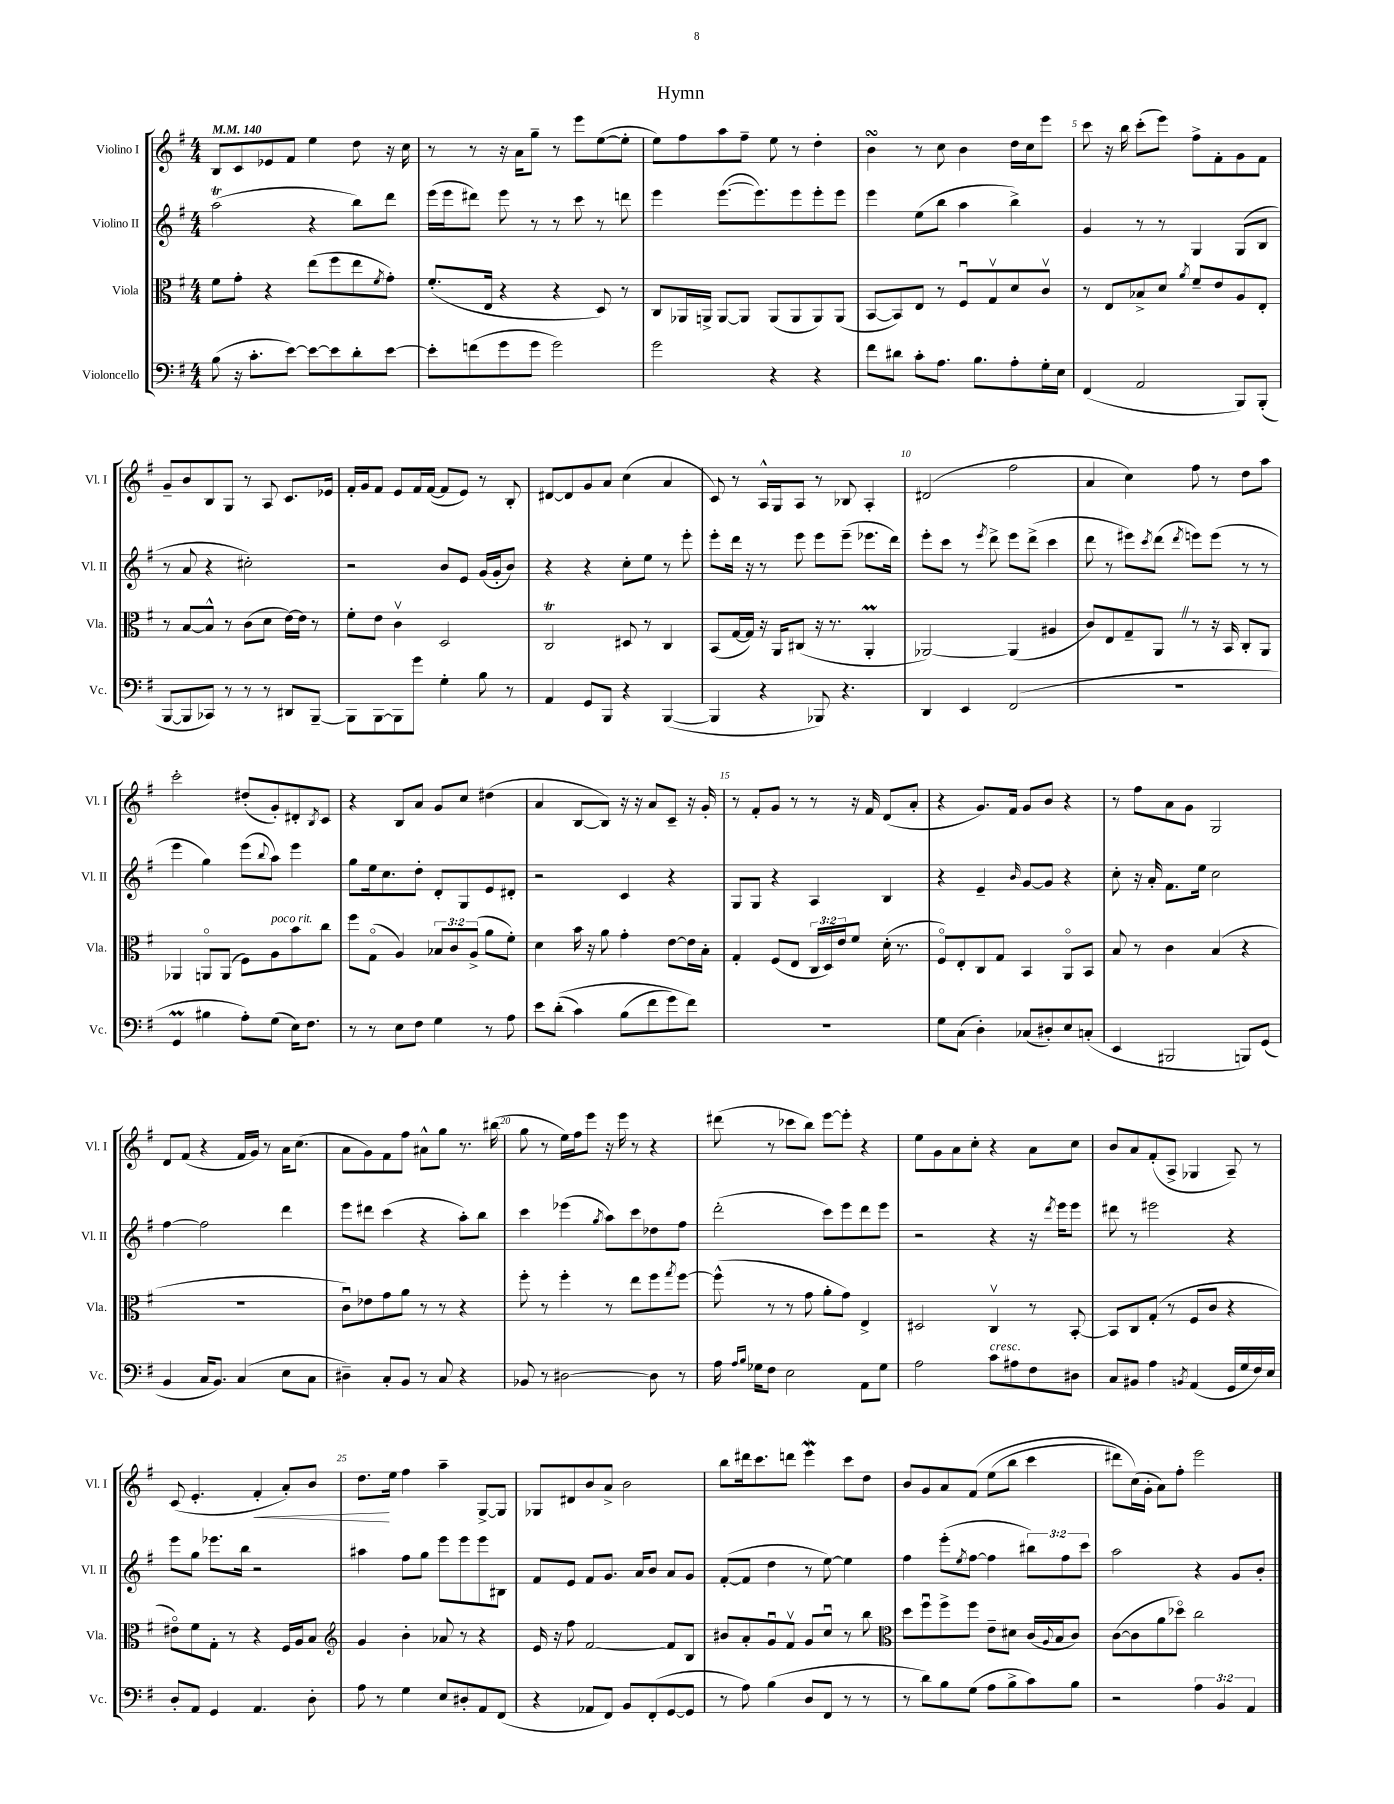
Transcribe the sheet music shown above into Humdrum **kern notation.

**kern	**kern	**kern	**kern
*staff4	*staff3	*staff2	*staff1
*clefF4	*clefC3	*clefG2	*clefG2
*k[f#]	*k[f#]	*k[f#]	*k[f#]
*M4/4	*M4/4	*M4/4	*M4/4
*MM140	*MM140	*MM140	*MM140
(8B	8f#	(2aa	8B
16r	8g'	.	8c
8.c'	.	.	.
.	4r	.	8e-
[8e)	.	.	8f#
8e_	(8ee	4r	4ee
8e]	8ff#	.	.
8d'	8ee	8bb)	8dd
.	8qf#	.	.
[8e	8g')	8ddd	16r
.	.	.	16cc
=	=	=	=
8e']	(8.f#'	(16eee	8r
.	.	16eee	.
(8f	.	8ddd#)	8r
.	16E	.	.
8g	4r	8eee	16r
.	.	.	16a
8g	.	8r	8gg~
2g)	4r	8r	8r
.	.	8ccc	8eee
.	8D)	8r	([8ee
.	8r	8ddd	8ee']
=	=	=	=
2g	8C	4eee	8ee)
.	16AA-	.	8ff#
.	16AA^	.	.
.	[8AA	([8.eee	8aa
.	8AA]	.	8ff#~
.	.	8.eee])	.
4r	(8AA	.	8ee
.	8AA	8eee	8r
4r	8AA)	8eee'	4dd'
.	(8AA	8eee	.
=	=	=	=
8f#	[8BB	4eee	4b
8d#	8BB])	.	.
8c'	8E	(8ee	8r
8.A	8r	8bb	8cc
.	8F#u	4aa	4b
8.B	.	.	.
.	8Gv	.	.
8A'	8d	4bb^)	16dd
.	.	.	16cc
16G'	8cv	.	8eee
16E	.	.	.
=	=	=	=
(4FF#	8r	4g	8ccc
.	8E	.	16r
.	.	.	16bb
2AA	8B-^	8r	(8ccc'
.	8d	8r	8eee)
.	8qa	.	.
.	8f#~	4G	8ff#^
.	8e	.	8f#'
8BBB)	8A	(8G	8g
(8BBB'	8E'	8B	8f#
=	=	=	=
[8BBB	8r	8r	8g~
8BBB]	[8B	8a	8b
8CC-)	8B^^]	4r	8B
8r	8r	.	8G
8r	(8c	2cc#')	8r
8r	8d	.	8A
8DD#	[16e)	.	8.c
.	16e]	.	.
[8BBB~	8r	.	.
.	.	.	16e-
=	=	=	=
8BBB]	8f#'	2r	16f#'
.	.	.	16g
[8BBB	8e	.	8f#
8BBB]	4cv	.	8e
8g	.	.	16f#
.	.	.	([16f#
4G'	2D	8b	8f#]
.	.	8e	8e)
8B	.	(16g	8r
.	.	16g'	.
8r	.	8b)	8B'
=	=	=	=
4AA	2C	4r	[8d#
.	.	.	8d#]
8GG	.	4r	8g
8BBB	.	.	8a
4r	8D#	8cc'	(4cc
.	8r	8ee	.
([4BBB	4C	8r	4a
.	.	8eee'	.
=	=	=	=
4BBB]	(8BB	8eee'	8c)
.	[16G	16ddd	8r
.	16G])	16r	.
4r	16r	8r	16A^^
.	16AA	.	16G
.	(8C#	8eee	8A
8BBB-)	16r	8eee	8r
.	8.r	.	.
4.r	.	(8eee~	8B-
.	4AA'	8.eee-	4A'
.	.	16ddd)	.
=	=	=	=
4DD	[2AA-)	8eee'	(2d#
.	.	8ccc	.
4EE	.	8r	.
.	.	8qeee	.
.	.	8ddd^	.
(2FF#	(4AA-]	8eee	2ff#
.	.	(8ddd^	.
.	4A#	4ccc	.
=	=	=	=
1r	8c)	8ddd	4a
.	8E	8r	.
.	8G~	8eee#)	4cc)
.	.	8qccc	.
.	8AA	(8ddd	.
.	.	8qddd	.
.	8r	8eee)	8ff#
.	16r	(8eee	8r
.	16BB	.	.
.	8C'	8r	8dd
.	8AA	8r	8aa
=	=	=	=
4GG	4AA-	4eee	2ccc'
4B#	8AAo	4gg)	.
.	(8AA	.	.
8A')	8F#)	(8eee	(8dd#'
.	.	8qqbb	.
(8G	8A	8aa)	8g')
16E)	8b	4eee	8d#'
8.F#	.	.	.
.	.	.	8qB
.	8cc	.	8c
=	=	=	=
8r	8ff#	8gg	4r
8r	(8Go	16ee	.
.	.	8.cc	.
8E	4A)	.	8B
8F#	.	8dd'	8a
4G	12B-	8d'	8g
.	12c	.	.
.	.	8G	8cc
.	(12A^	.	.
8r	8a	8e	(4dd#
8A	8f#')	8d#'	.
=	=	=	=
8e	4d	2r	4a
&((8d'	.	.	.
4c)	16b	.	[8B
.	16r	.	.
.	8a	.	8B])
(8B	4g'	4c	16r
.	.	.	16r
8f#	.	.	8a
8g)	[8e	4r	8c~
8f#&)	16e]	.	16r
.	16B'	.	16g'
=	=	=	=
1r	4G'	8G	8r
.	.	8G	8f#'
.	(8F#	4r	8g
.	8E	.	8r
.	24C	4A	8r
.	24D)	.	.
.	24e	.	.
.	8f#	.	16r
.	.	.	16f#
.	(16d'	4B	(8d
.	8.r	.	.
.	.	.	8a'
=	=	=	=
8G	8F#o)	4r	4r
(8C	8E'	.	.
4D')	8C	4e~	8.g)
.	8G	.	.
.	.	.	16f#
.	.	16qqb	.
(8C-	4BB	[8g	8g
8D#')	.	8g]	8b
8E	8AAo	4r	4r
(8C'	8BB	.	.
=	=	=	=
4EE	8B	8cc'	8r
.	8r	16r	8ff#
.	.	16a'	.
2BBB#	4c	8.f#	8a
.	.	.	8g
.	.	16ee	.
.	(4B	2cc	2G
8BBB)	4r	.	.
(8GG	.	.	.
=	=	=	=
4BB	1r	[4ff#	8d
.	.	.	(8f#
16C	.	2ff#]	4r
8.BB)	.	.	.
(4C	.	.	16f#
.	.	.	16g)
.	.	.	8r
8E	.	4ddd	16a
.	.	.	(8.cc
8C	.	.	.
=	=	=	=
4D#~)	8cu)	8eee	8a
.	8e-	8ddd#	8g)
8C'	8g	(4ccc	8f#
8BB	8a	.	8ff#
8r	8r	4r	8a#^^
8C	8r	.	8gg
4r	4r	8aa')	8.r
.	.	8bb	.
.	.	.	(16bb#
=	=	=	=
8BB-	8ff#'	4ccc	8gg
8r	8r	.	8r
[2D#	4ff#'	(4eee-	16ee)
.	.	.	16ff#
.	.	.	8eee
.	.	8qgg	.
.	8r	8aa)	16r
.	.	.	16eee
.	8ee	8ccc	8r
8D#]	8ff#	8dd-	4r
.	8qgg	.	.
8r	[8ff#	8ff#	.
=	=	=	=
16A	(8ff#^^]	(2ddd'	(8ddd#
16qqA	.	.	.
16qqB	.	.	.
16G-	.	.	.
8F#	8r	.	8r
2E	8r	.	8ccc-
.	8g	.	8bb)
.	8a'	8ccc)	[8eee
.	8g)	8eee	8eee']
8AA	4E^	8ddd	4r
8G-	.	8eee	.
=	=	=	=
2A	2D#	2r	8ee
.	.	.	8g
.	.	.	8a
.	.	.	8cc'
8c	4Cv	4r	4r
8A#	.	.	.
8F#	8r	16r	8a
.	.	8qddd	.
.	.	16eee	.
8D#	[8BB'	8eee	8cc
=	=	=	=
8C	8BB]	8ddd#	8b
8BB#	8C	8r	8a
4A	(8G'	2eee#	(8f#'
.	8r	.	8A^
8qBB	.	.	.
(4AA	8F#	.	4G-
.	8c	.	.
16GG	4r	4r	8A~)
16G	.	.	.
16F#)	.	.	8r
16E	.	.	.
=	=	=	=
8D'	8e#o)	8eee	(8c
8AA	8f#	8gg	4.e'
4GG	8G'	8.eee-	.
.	8r	.	.
.	.	16bb	.
4.AA	4r	2r	4f#'
.	16F#	.	8a')
.	16A	.	.
8D'	8B	.	8b
=	=	=	=
*	*clefG2	*	*
8A	4g	4aa#	8.dd
8r	.	.	.
.	.	.	16ee
4G	4b'	8ff#	4ff#
.	.	8gg	.
8E	8a-	8eee	4aa~
8D#'	8r	8eee	.
8AA	4r	8eee	[8G^
(8FF#	.	8B#	8G]
=	=	=	=
4r	16e	8f#	8G-
.	16r	.	.
.	8ff#	8e	8d#
8AA-	[2f#	8f#	8b
8FF#)	.	8.g	8a^
8BB	.	.	2b
.	.	16a	.
(8FF#'	.	8b	.
[8GG	8f#]	8a	.
8GG]	8B	8g	.
=	=	=	=
8r	8b#	([8f#'	8bb
8A)	8a'	8f#]	16ddd#
.	.	.	8.ccc
(4B	8gu	4dd	.
.	8f#v	.	8ddd
8D	8g	8r	4eee
8FF#	8ccu	[8ee)	.
8r	8r	4ee]	8ccc
8r	8bb	.	8dd
=	=	=	=
*	*clefC3	*	*
8r	8dd	4ff#	8b
8d)	8ff#u	.	8g
8B	8ff#^	(8eee'	8a
.	.	8qee	.
(8G	8ff#	[8ff#	&(8f#
8A	8e~	4ff#]	(8ee
8B^	8d#	.	8bb
8c)	(16c	12bb#)	4ccc
.	8qqA	.	.
.	16B	.	.
.	.	12ff#	.
8B	8c)	.	.
.	.	12ccc	.
=	=	=	=
2r	([8c	2aa	8ddd#)
.	8c]	.	(16cc&)
.	.	.	16g'
.	8a	.	8a)
.	8dd-o)	.	8ff#'
6A	2cc	4r	2eee
6BB	.	.	.
.	.	8g	.
6AA	.	.	.
.	.	8b'	.
==	==	==	==
*-	*-	*-	*-
